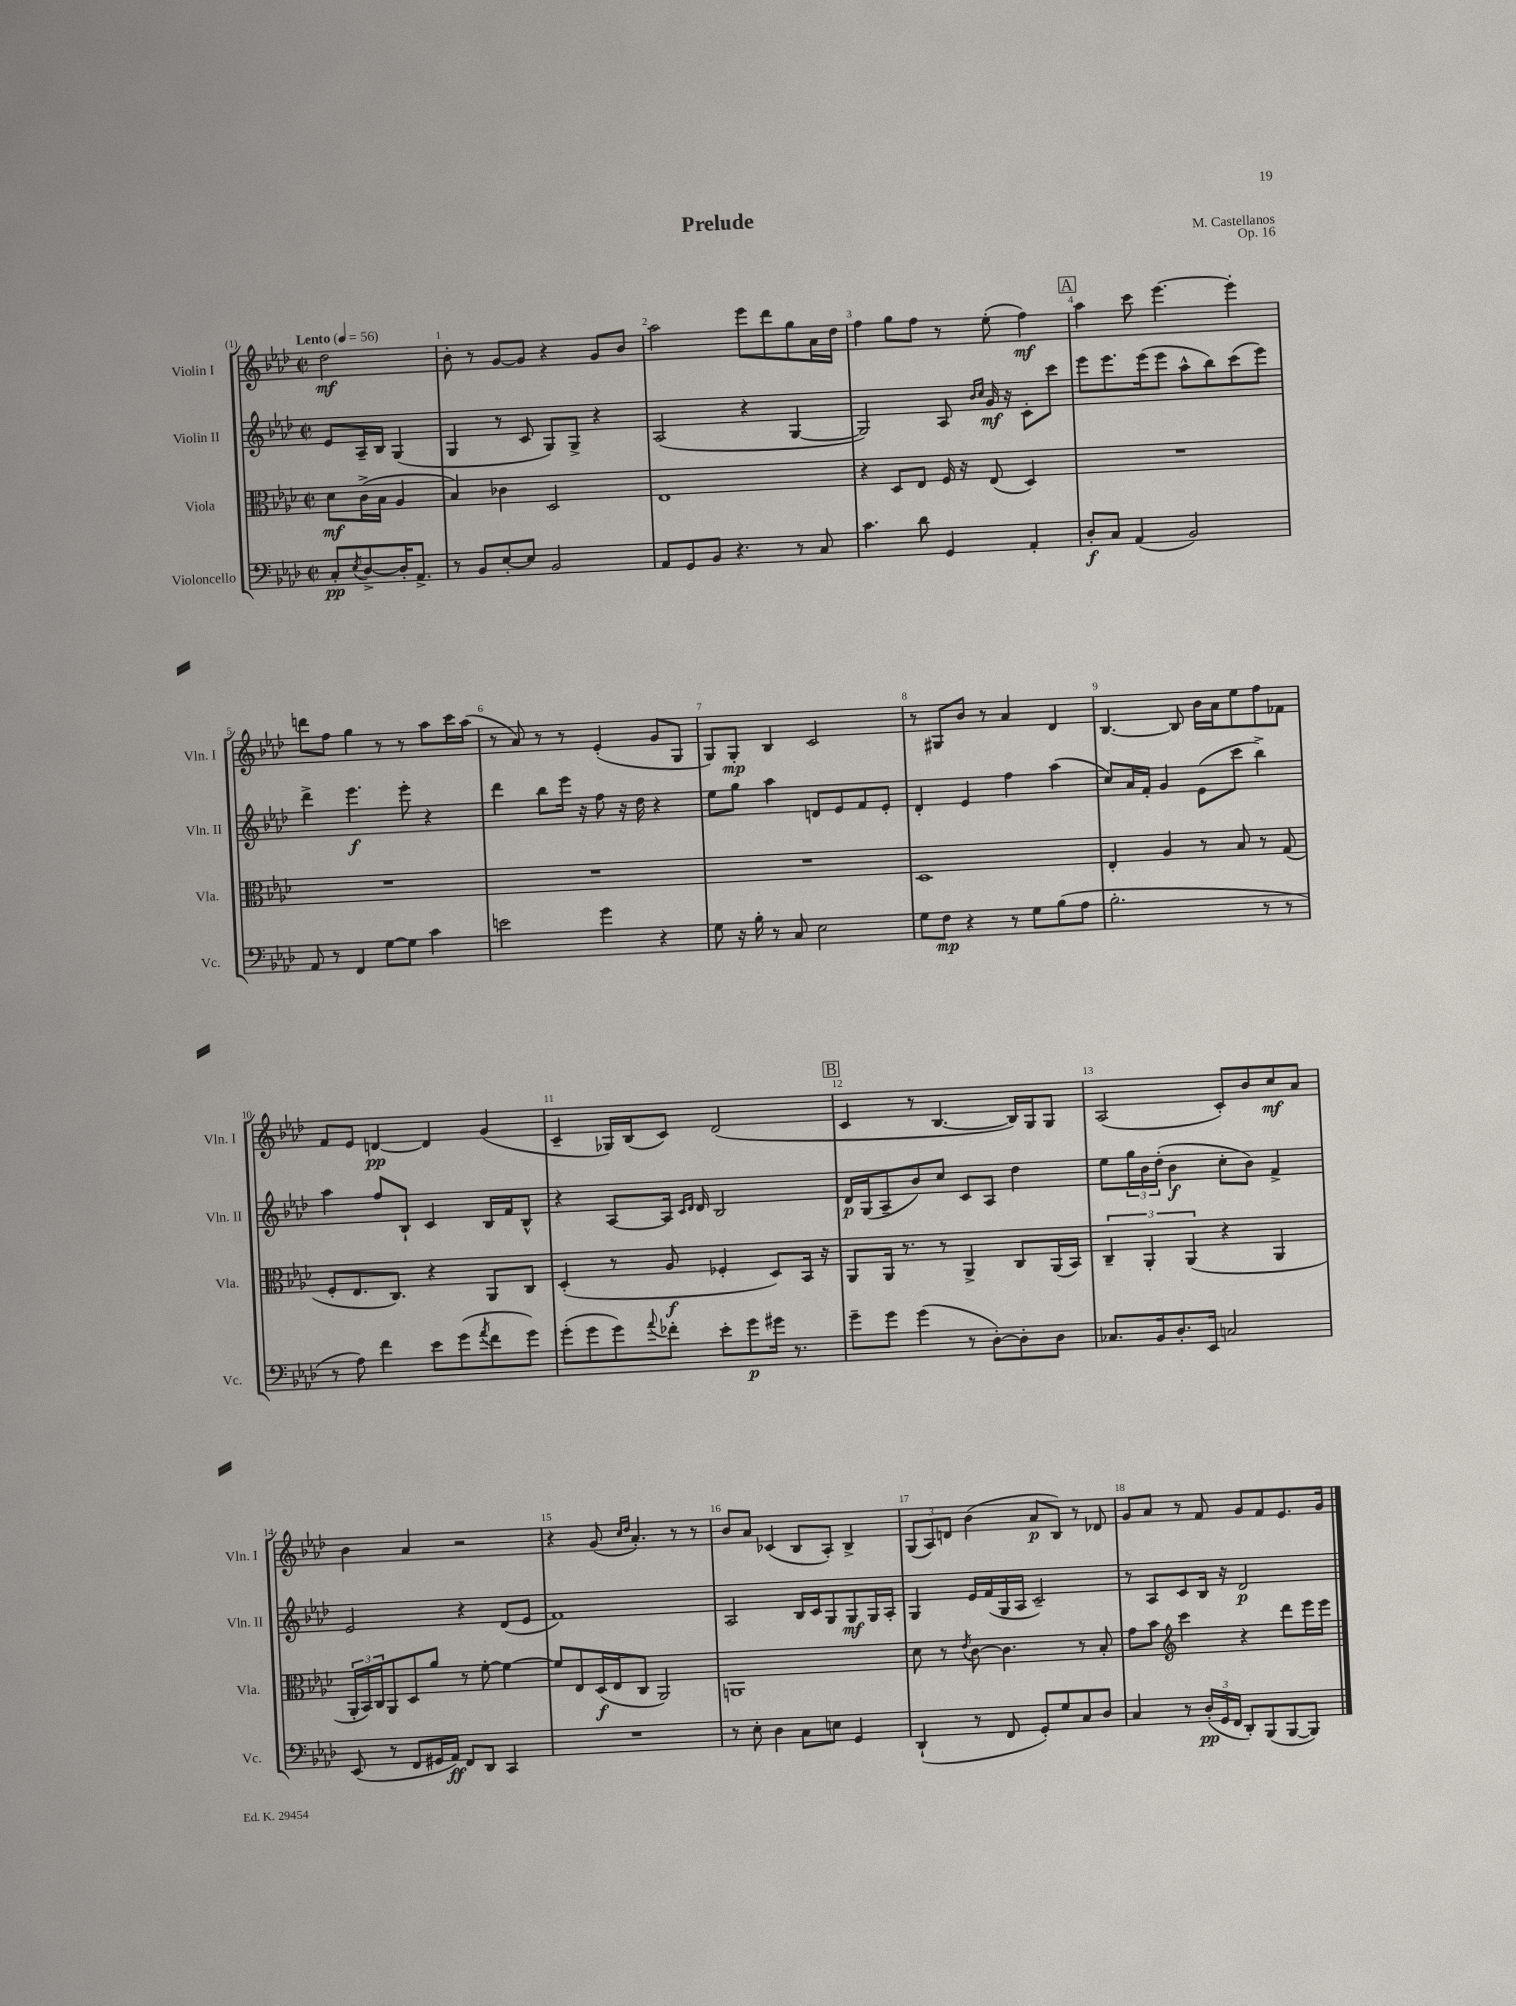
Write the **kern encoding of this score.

**kern	**kern	**kern	**kern
*staff4	*staff3	*staff2	*staff1
*clefF4	*clefC3	*clefG2	*clefG2
*k[b-e-a-d-]	*k[b-e-a-d-]	*k[b-e-a-d-]	*k[b-e-a-d-]
*M2/2	*M2/2	*M2/2	*M2/2
*met(c|)	*met(c|)	*met(c|)	*met(c|)
*MM56	*MM56	*MM56	*MM56
8C'	8d-	8e-	2dd-
8qE-	.	.	.
[8D-^	(16c^	16A-~	.
.	16B-	16B-	.
16D-']	4A-	(4G	.
8.AA-^	.	.	.
=	=	=	=
8r	4B-)	4G	8b-'
8BB-	.	.	8r
[8E-'	4c-	8r	[8g
8E-]	.	8c	8g]
2BB-	2D-	8G)	4r
.	.	8G^	.
.	.	4r	8g
.	.	.	8b-
=	=	=	=
8AA-	1E-	(2A-	2aa-
8GG	.	.	.
8BB-	.	.	.
4.r	.	.	.
.	.	4r	8eee-
.	.	.	8ddd-
8r	.	[4G	8gg
8C	.	.	16a-
.	.	.	16dd-
=	=	=	=
4.c	4r	2G])	4ff
.	8D-	.	8gg
8d-	8E-	.	8ff
4GG	16F	8A-	8r
.	16r	.	.
.	.	16qqb-	.
.	.	16qqcc	.
.	(8E-	16g	(8ee-'
.	.	16r	.
4AA-'	4D-)	8c'	4ff)
.	.	8ccc	.
=	=	=	=
8D-'	1r	8eee-	4aa-
8C	.	8.eee-	.
(4AA-	.	.	8ccc
.	.	(16eee-	.
.	.	8eee-	[4.eee-
2BB-)	.	8aa-^^	.
.	.	8bb-)	.
.	.	(8ccc	4eee-']
.	.	8eee-)	.
=	=	=	=
8AA-	1r	4ddd-^	8ddd
8r	.	.	8ff
4FF	.	4.eee-	4gg
[8G	.	.	8r
8G]	.	8eee-'	8r
4c	.	4r	8aa-
.	.	.	16ccc
.	.	.	(16aa-
=	=	=	=
2e	1r	4ddd-	8r
.	.	.	8a-)
.	.	8bb-	8r
.	.	16eee-	8r
.	.	16r	.
4g	.	8ff	(4e-'
.	.	16r	.
.	.	16dd-	.
4r	.	4r	8g
.	.	.	8G
=	=	=	=
8G	1r	8ee-	8G)
16r	.	8gg	8G'
16B-'	.	.	.
8r	.	4aa-	4B-
8C	.	.	.
2E-	.	8d	2c
.	.	8e-	.
.	.	8f	.
.	.	8e-'	.
=	=	=	=
8G	1D-	4d-'	8r
8F	.	.	8G#
4r	.	4e-	8b-
.	.	.	8r
8r	.	4ff	4a-
8G	.	.	.
(8B-	.	(4aa-	4d-
8A-	.	.	.
=	=	=	=
2.B-'	4E-'	8cc)	[4.B-
.	.	16a-	.
.	.	16f'	.
.	4A-	4g	.
.	.	.	8B-]
.	8r	(8e-	16b-
.	.	.	16a-
.	8B-	8ccc	8ee-
8r	8r	4bb-^)	8ff
8r	(8G	.	8f-
=	=	=	=
8r	8F'	4aa-	8f
8A-)	8.E-	.	8e-
4f	.	8ff	[4d
.	8.C)	.	.
.	.	8B-`	.
8e-	4r	4c	4d]
(8g	.	.	.
8qa-	.	.	.
8f	8AA-	16B-	(4g
.	.	16f	.
8g)	8C	8B-^^	.
=	=	=	=
(8g'	(4D-'	4r	4c~
8g	.	.	.
8g)	8r	[8A-	16G-)
.	.	.	(16B-
8qqa-	.	.	.
8f-'	8A-	16A-]	8c)
.	.	16qqc	.
.	.	16qqd-	.
.	.	16d-	.
8e-'	4F-'	2B-	(2d-
8g	.	.	.
16g#	8D-)	.	.
8.r	.	.	.
.	16BB-	.	.
.	16r	.	.
=	=	=	=
8g~	8AA-	16d-	4c
.	.	(16G	.
8g	16AA-	8A-~	.
.	8.r	.	.
(4g	.	8b-)	8r
.	8r	8cc	[4.B-
8r	4AA-^	8c	.
[8D-')	.	8A-	.
8D-']	8C	4dd-	16B-])
.	.	.	16G
8D-	(16AA-	.	8G
.	16BB-)	.	.
=	=	=	=
8.C-	6C~	8ee-	(2A-
.	.	24gg	.
.	6AA-'	24b-	.
16BB-	.	.	.
.	.	(24dd-'	.
8.D-'	.	4b-	.
.	(6AA-	.	.
16EE-	.	.	.
2C	4r	8cc'	8c')
.	.	8b-)	8b-
.	4AA-	4f^	8cc
.	.	.	8a-
=	=	=	=
(8EE-	24AA-'	2e-	4b-
.	24BB-)	.	.
.	24C	.	.
8r	8AA-	.	.
8FF	8D-	.	4a-
16GG#	8a-	.	.
16AA-)	.	.	.
8FF	8r	4r	2r
8DD-	[8f'	.	.
4CC	4f_	(8d-	.
.	.	8e-	.
=	=	=	=
1r	8f]	1f)	4r
.	8E-	.	.
.	(16D-	.	(8g
.	16E-	.	.
.	.	.	16qqcc
.	.	.	16qqdd-
.	8C	.	4.a-')
.	2AA-)	.	.
.	.	.	8r
.	.	.	8r
=	=	=	=
8r	1AA	2A-	8b-
8E-'	.	.	8a-
4D-	.	.	(4c-
8C	.	16B-	8B-
.	.	16c	.
8E	.	8G	8A-')
4GG	.	8G	4B-^
.	.	16G	.
.	.	16A-'	.
=	=	=	=
(4DD-`	8d-	4G	(12G
.	.	.	12A-)
.	8r	.	.
.	.	.	12d
.	8qe-	.	.
8r	[8c	16e-	(4b-
.	.	(16f	.
8FF	4.c]	16G	.
.	.	16A-	.
8GG')	.	2c~)	8a-
8G	.	.	8B-)
8C	8r	.	8r
8D-	8B-'	.	8d-
=	=	=	=
4C	8g	8r	8g
.	8b-	8A-	8a-
*	*clefG2	*	*
8r	4ccc	8c	8r
(24D-'	.	16B-	8f
24GG	.	.	.
.	.	16r	.
24FF	.	.	.
8DD-')	4r	2d-	8g
(8BBB-	.	.	8f
[8BBB-	8ddd-	.	8.e-
8BBB-])	16eee-	.	.
.	16eee-	.	16g
==	==	==	==
*-	*-	*-	*-
